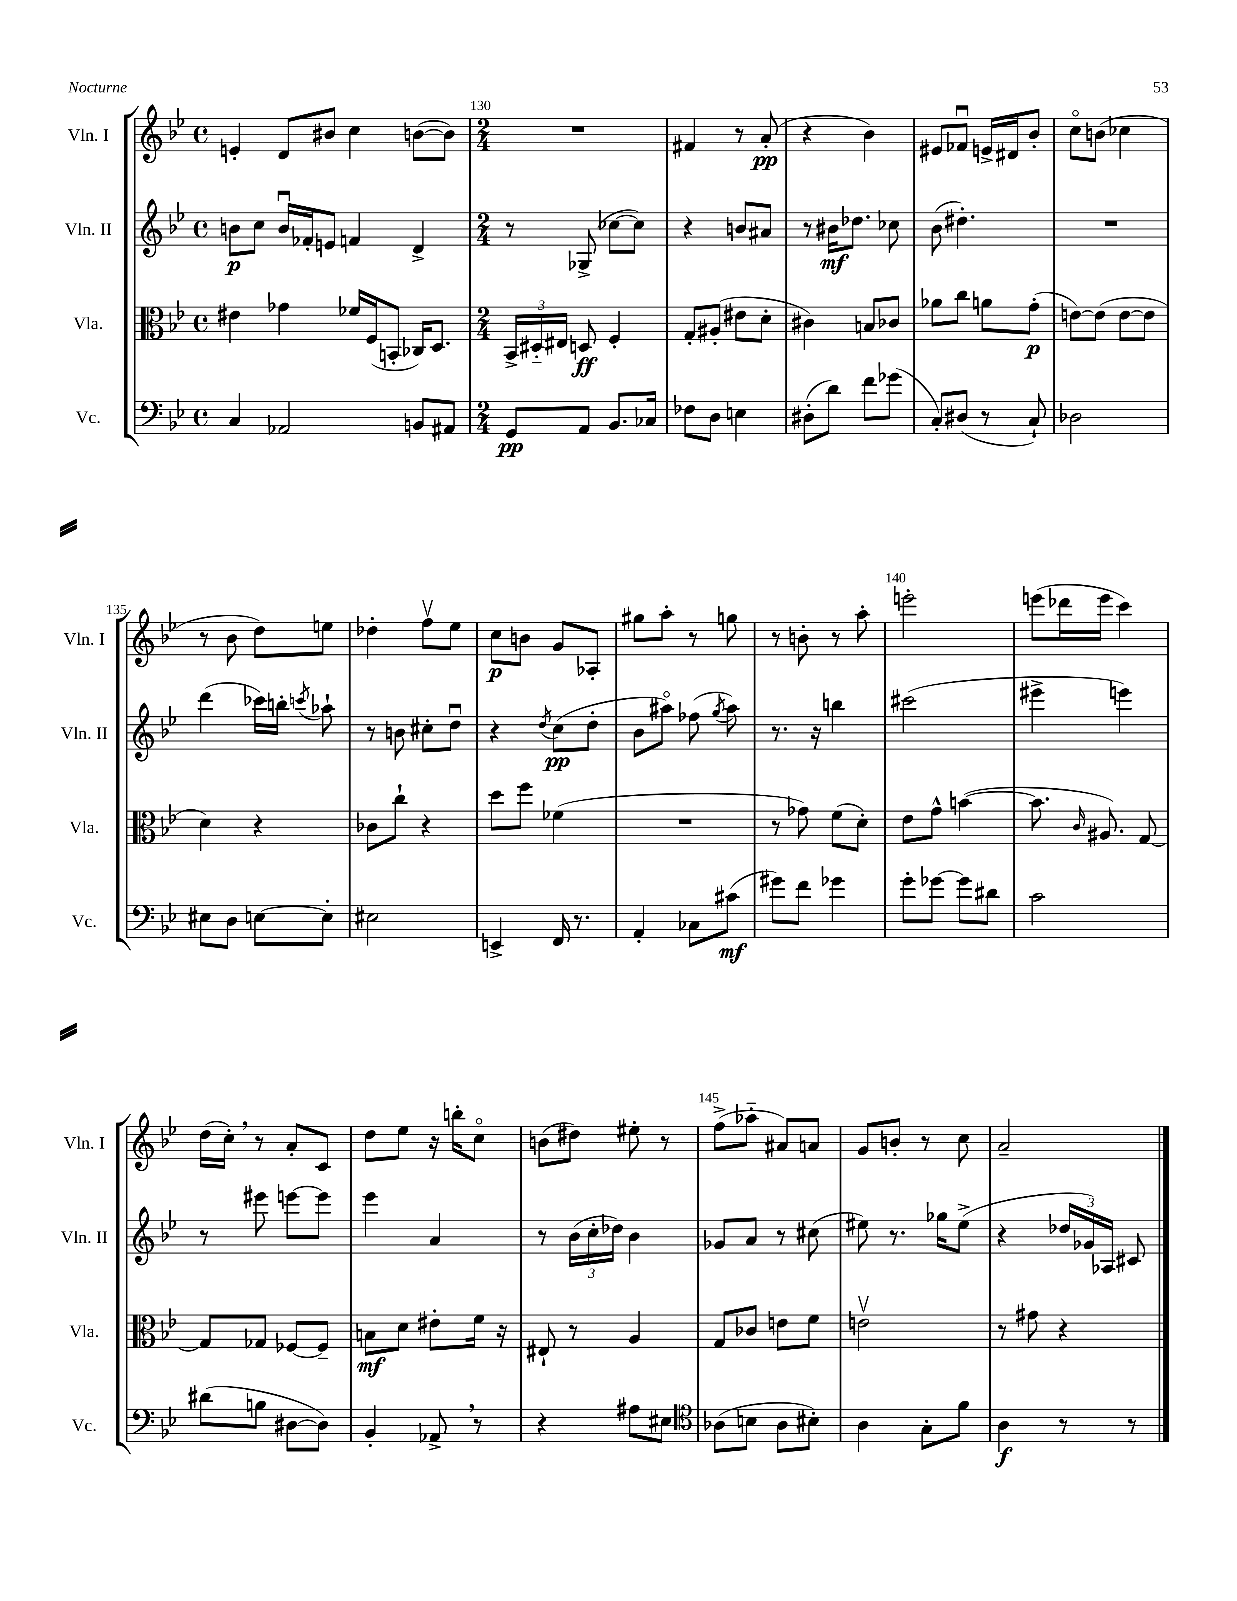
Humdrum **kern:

**kern	**dynam	**kern	**dynam	**kern	**dynam	**kern	**dynam
*part4	*part4	*part3	*part3	*part2	*part2	*part1	*part1
*staff4	*staff4	*staff3	*staff3	*staff2	*staff2	*staff1	*staff1
*I"Vc.	*	*I"Vla.	*	*I"Vln. II	*	*I"Vln. I	*
*I'Vc.	*	*I'Vla.	*	*I'Vln. II	*	*I'Vln. I	*
*clefF4	*	*clefC3	*	*clefG2	*	*clefG2	*
*k[b-e-]	*	*k[b-e-]	*	*k[b-e-]	*	*k[b-e-]	*
*M4/4	*	*M4/4	*	*M4/4	*	*M4/4	*
*met(c)	*	*met(c)	*	*met(c)	*	*met(c)	*
=129	=129	=129	=129	=129	=129	=129	=129
4C/	.	4e#X\	.	8bn\L	p	4en'/	.
.	.	.	.	8cc\J	.	.	.
2AA-X/	.	4g-X\	.	16bu/LL	.	8d/L	.
.	.	.	.	16f-X'/J	.	.	.
.	.	.	.	8en/J	.	8b#X/J	.
.	.	16f-X/LL	.	4fn/	.	4cc\	.
.	.	(16F/J	.	.	.	.	.
.	.	8BBn'/J	.	.	.	.	.
8BBn/L	.	16C-X/KL)	.	4d^/	.	([8bn\L	.
.	.	8.D/J	.	.	.	.	.
8AA#X/J	.	.	.	.	.	8b\J])	.
=130	=130	=130	=130	=130	=130	=130	=130
*M2/4	*	*M2/4	*	*M2/4	*	*M2/4	*
8GG/L	pp	24BB-^/LL	.	8r	.	2r	.
.	.	24D#X/	.	.	.	.	.
.	.	24E#X/JJ	.	.	.	.	.
8AA/J	.	8Dn/	ff	(8G-X^/	.	.	.
8.BB-/L	.	4F'/	.	[8cc-X\L	.	.	.
.	.	.	.	8cc-\J])	.	.	.
16C-X/Jk	.	.	.	.	.	.	.
=131	=131	=131	=131	=131	=131	=131	=131
8F-X\L	.	8G'/L	.	4r	.	4f#X/	.
8D\J	.	(8A#X'/J	.	.	.	.	.
4En\	.	8e#X\L	.	8bn/L	.	8r	.
.	.	8d'\J	.	8a#X/J	.	(8a'/	pp
=132	=132	=132	=132	=132	=132	=132	=132
(8D#X'\L	.	4c#X\)	.	8r	.	4r	.
8d\J)	.	.	.	16b#X\KL	mf	.	.
.	.	.	.	8.dd-X\J	.	.	.
8f\L	.	8Bn/L	.	.	.	4b-\)	.
(8g-X\J	.	8c-X/J	.	8cc-X\	.	.	.
=133	=133	=133	=133	=133	=133	=133	=133
8C'/L)	.	8a-X\L	.	(8b-\	.	8e#X/L	.
(8D#X/J	.	8cc\J	.	4.dd#X'\)	.	8f-Xu/J	.
8r	.	8an\L	.	.	.	16en^/LL	.
.	.	.	.	.	.	16d#X/J	.
8C`/)	.	(8g'\J	p	.	.	8b-'/J	.
=134	=134	=134	=134	=134	=134	=134	=134
2D-X\	.	[8en\L)	.	2r	.	8cc\L	.
.	.	(8e\J]	.	.	.	(8bn\J	.
.	.	[8e\L	.	.	.	4cc-X\	.
.	.	8e\J]	.	.	.	.	.
!!LO:LB:g=z
=135	=135	=135	=135	=135	=135	=135	=135
8E#X\L	.	4d\)	.	(4ddd\	.	8r	.
8D\J	.	.	.	.	.	8b-\	.
[8En\L	.	4r	.	16ccc-X\LL)	.	8dd\L)	.
.	.	.	.	16bbn'\JJ	.	.	.
.	.	.	.	8qcccn/	.	.	.
8E'\J]	.	.	.	8aa-X`\	.	8een\J	.
=136	=136	=136	=136	=136	=136	=136	=136
2E#X\	.	8c-X\L	.	8r	.	4dd-X'\	.
.	.	8cc`\J	.	8bn\	.	.	.
.	.	4r	.	8cc#X'\L	.	8ffv\L	.
.	.	.	.	8ddu\J	.	8ee-\J	.
=137	=137	=137	=137	=137	=137	=137	=137
4EEn^/	.	8dd\L	.	4r	.	8cc\L	p
.	.	8ff\J	.	.	.	8bn\J	.
.	.	.	.	8qdd/	.	.	.
16FF/	.	(4f-X\	.	(8cc\L	pp	8g/L	.
8.r	.	.	.	.	.	.	.
.	.	.	.	8dd'\J	.	8A-X'/J	.
=138	=138	=138	=138	=138	=138	=138	=138
4AA'/	.	2r	.	8b-\L	.	8gg#X\L	.
.	.	.	.	8aa#X\J)	.	8aa'\J	.
8C-X\L	.	.	.	(8ff-X\	.	8r	.
.	.	.	.	8qgg/	.	.	.
(8c#X\J	mf	.	.	8aa#\)	.	8ggn\	.
=139	=139	=139	=139	=139	=139	=139	=139
8g#X\L)	.	8r	.	8.r	.	8r	.
8f\J	.	8g-X\)	.	.	.	8bn'\	.
.	.	.	.	16r	.	.	.
4g-X\	.	(8f\L	.	4bbn\	.	8r	.
.	.	8d'\J)	.	.	.	8aa'\	.
=140	=140	=140	=140	=140	=140	=140	=140
8g'\L	.	8e-\L	.	(2ccc#X\	.	2eeen'\	.
[8g-X\J	.	8g^^\J	.	.	.	.	.
8g-\L]	.	([4bn\	.	.	.	.	.
8d#X\J	.	.	.	.	.	.	.
=141	=141	=141	=141	=141	=141	=141	=141
2c\	.	8.b\]	.	4eee#X^\	.	(8eeen\L	.
.	.	.	.	.	.	16ddd-X\L	.
.	.	16qqc/	.	.	.	.	.
.	.	8.A#X/)	.	.	.	16eee\JJ	.
.	.	.	.	4eeen\)	.	4ccc\)	.
.	.	[8G/	.	.	.	.	.
!!LO:LB:g=z
=142	=142	=142	=142	=142	=142	=142	=142
(8d#X\L	.	8G/L]	.	8r	.	(16dd\LL	.
.	.	.	.	.	.	16cc',\JJ)	.
8Bn\J	.	8G-X/J	.	8eee#X\	.	8r	.
[8D#X\L	.	[8F-X/L	.	[8eeen\L	.	8a'/L	.
8D#\J])	.	8F-~/J]	.	8eee\J]	.	8c/J	.
=143	=143	=143	=143	=143	=143	=143	=143
4BB-'/	.	8Bn\L	mf	4eee-\	.	8dd\L	.
.	.	8d\J	.	.	.	8ee-\J	.
8AA-X^,/	.	8e#X'\L	.	4a/	.	16r	.
.	.	.	.	.	.	16bbn'\KL	.
8r	.	16f\Jk	.	.	.	8cc\J	.
.	.	16r	.	.	.	.	.
=144	=144	=144	=144	=144	=144	=144	=144
4r	.	8E#X`/	.	8r	.	(8bn\L	.
.	.	8r	.	(24b-\LL	.	8dd#X\J)	.
.	.	.	.	24cc'\	.	.	.
.	.	.	.	24dd-X\JJ)	.	.	.
8A#X\L	.	4A/	.	4b-\	.	8ee#X'\	.
8E#X\J	.	.	.	.	.	8r	.
=145	=145	=145	=145	=145	=145	=145	=145
*clefC4	*	*	*	*	*	*	*
(8A-X\L	.	8G/L	.	8g-X/L	.	(8ff^\L	.
8Bn\J	.	8c-X/J	.	8a/J	.	8aa-X\J	.
8A-\L	.	8en\L	.	8r	.	8a#X/L)	.
8B#X'\J)	.	8f\J	.	(8cc#X\	.	8an/J	.
=146	=146	=146	=146	=146	=146	=146	=146
4A\	.	2env\	.	8ee#X\)	.	8g/L	.
.	.	.	.	8.r	.	8bn'/J	.
8G'\L	.	.	.	.	.	8r	.
.	.	.	.	16gg-X\KL	.	.	.
8f\J	.	.	.	(8ee#^\J	.	8cc\	.
=147	=147	=147	=147	=147	=147	=147	=147
4A\	f	8r	.	4r	.	2a~/	.
.	.	8g#X\	.	.	.	.	.
8r	.	4r	.	24dd-X/LL	.	.	.
.	.	.	.	24g-X/)	.	.	.
.	.	.	.	24A-X/JJ	.	.	.
8r	.	.	.	8c#X/	.	.	.
==	==	==	==	==	==	==	==
*-	*-	*-	*-	*-	*-	*-	*-
